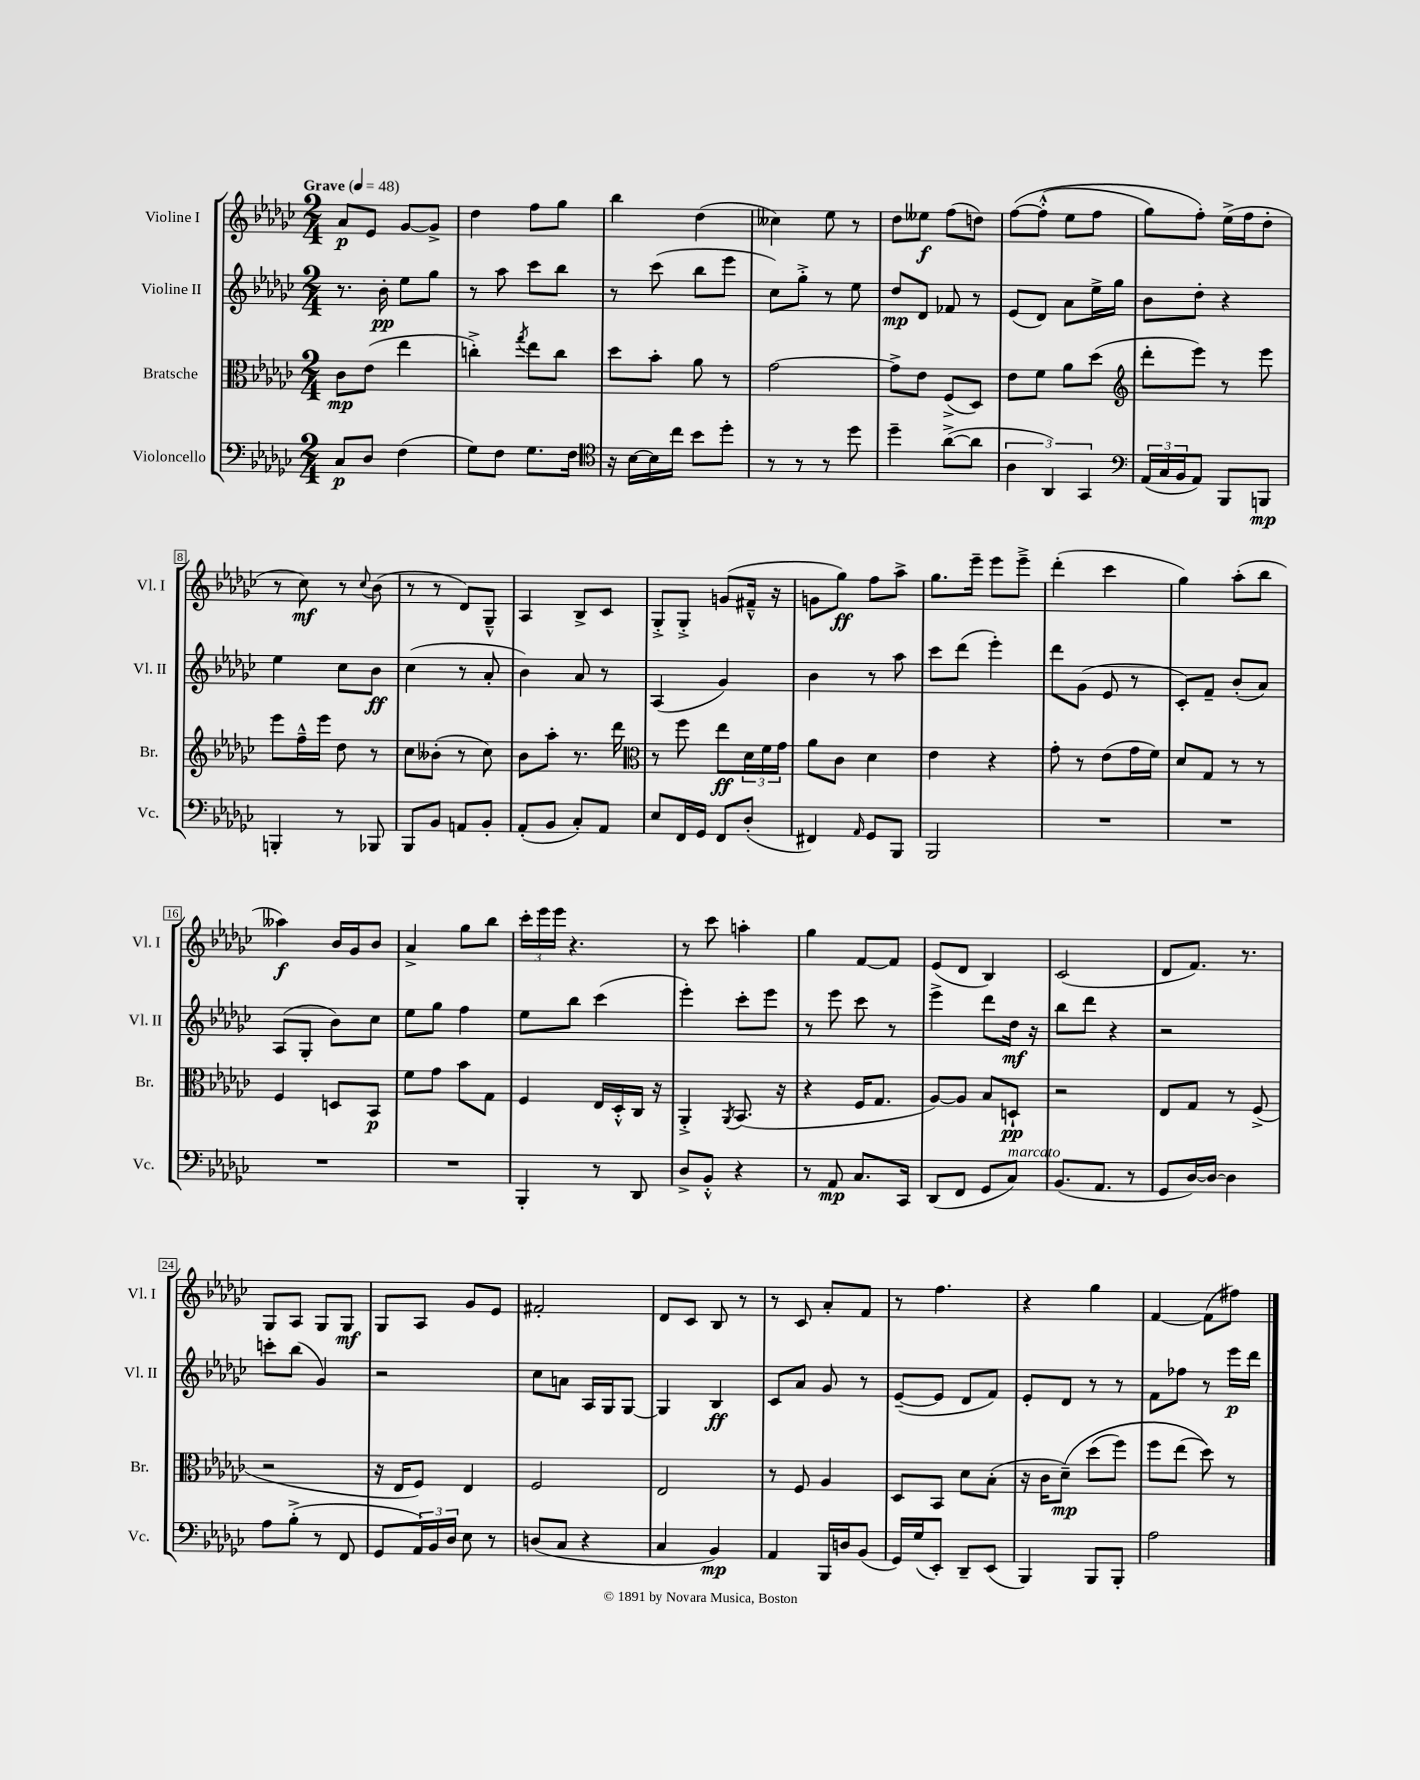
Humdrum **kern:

**kern	**kern	**kern	**kern
*staff4	*staff3	*staff2	*staff1
*clefF4	*clefC3	*clefG2	*clefG2
*k[b-e-a-d-g-c-]	*k[b-e-a-d-g-c-]	*k[b-e-a-d-g-c-]	*k[b-e-a-d-g-c-]
*M2/4	*M2/4	*M2/4	*M2/4
*MM48	*MM48	*MM48	*MM48
8C-/L	8c-\L	8.r	8a-/L
8D-/J	(8e-\J	.	8e-/J
.	.	16b-'\	.
(4F\	4ee-\	8ee-\L	[8g-/L
.	.	8gg-\J	8g-^/]J
=	=	=	=
8G-\L)	4cc'^\)	8r	4dd-\
8F\J	.	8aa-\	.
.	8qgg-/	.	.
8.G-\L	8ee-\L	8ccc-\L	8ff\L
.	8cc\J	8bb-\J	8gg-\J
16F\Jk	.	.	.
=	=	=	=
*clefC4	*	*	*
16r	8dd-\L	8r	4bb-\
[16B-\LL	.	.	.
16B-\]	8b-'\J	(8ccc-\	.
16cc-\JJ	.	.	.
8b-\L	8a-\	8bb-\L	(4dd-\
8dd-'\J	8r	8eee-\J	.
=	=	=	=
8r	[2g-\	8cc-\L)	4cc--\)
8r	.	8gg-'^\J	.
8r	.	8r	8ee-\
8dd-\	.	8ee-\	8r
=	=	=	=
4dd-~\	8g-^\]L	8dd-/L	8dd-\L
.	8e-\J	8d-/J	8ee--\J
([8a-^\L	(8F^/L	8f-/	(8ff\L
8a-\]J	8D-/J)	8r	8dd\J)
=	=	=	=
6A-\	8e-\L	(8e-/L	&([8ff\L
.	8f\J	8d-/J)	(8ff'^^\]J
6AA-/)	.	.	.
.	8a-\L	8a-\L	8ee-\L
6GG-/	.	.	.
.	(8dd-\J	16ee-^\L	8ff\J
.	.	16gg-\JJ	.
=	=	=	=
*clefF4	*clefG2	*	*
(24AA-/LL	8ddd-'\L	8b-\L	8gg-\L)
24C-/	.	.	.
24BB-/J	.	.	.
8AA-/J)	8eee-\J)	8dd-'\J	8ff'\J&)
8BBB-/L	8r	4r	(16ee-^\LL
.	.	.	16ff\J
8BBB/J	8eee-\	.	8dd-'\J
=	=	=	=
4BBB'/	8eee-\L	4ee-\	8r
.	16ff~^^\L	.	8cc-\)
.	16eee-\JJ	.	.
8r	8dd-\	8cc-\L	8r
.	.	.	8qqcc-/
8BBB-/	8r	8b-\J	(8b-\
=	=	=	=
8BBB-/L	8cc-\L	(4cc-\	8r
8BB-/J	(8b--'\J	.	8r
8AA/L	8r	8r	8d-/L)
8BB-'/J	8cc-\)	8a-'/	8G-~^^/J
=	=	=	=
(8AA-'/L	8b-\L	4b-\)	4A-/
8BB-/J	8aa-'\J	.	.
8C-'/L)	8.r	8a-/	8B-^/L
8AA-/J	.	8r	8c-/J
.	16ddd-\	.	.
=	=	=	=
*	*clefC3	*	*
8E-/L	8r	(4A-/	8G-'^/L
16FF/L	8ff\	.	8G-'^/J
16GG-/JJ	.	.	.
8FF/L	8ee-\L	4g-/)	(8g/L
(8D-'/J	24d-\L	.	16f#~^^/Jk
.	24f\	.	.
.	.	.	16r
.	24g-\JJ	.	.
=	=	=	=
4FF#/)	8a-\L	4b-\	8g\L
.	8c-\J	.	8gg-\J)
16qqAA-/	.	.	.
8GG-/L	4d-\	8r	8ff\L
8BBB-/J	.	8aa-\	8aa-^\J
=	=	=	=
2BBB-/	4e-\	8ccc-\L	8.gg-\L
.	.	(8ddd-\J	.
.	.	.	16eee-~\Jk
.	4r	4eee-'\)	8eee-\L
.	.	.	8eee-~^\J
=	=	=	=
2r	8g-'\	8ddd-\L	(4ddd-'\
.	8r	(8g-\J	.
.	(8e-\L	8e-/	4ccc-\
.	16g-\L	8r	.
.	16f\JJ)	.	.
=	=	=	=
2r	8d-/L	8c-'/L)	4gg-\)
.	8G-/J	8f~/J	.
.	8r	(8b-'/L	(8aa-'\L
.	8r	8a-/J)	8bb-\J
=	=	=	=
2r	4F/	(8A-/L	4aa--\)
.	.	8G-'/J	.
.	8D/L	8b-\L)	16b-/LL
.	.	.	16g-/J
.	8BB-/J	8cc-\J	8b-/J
=	=	=	=
2r	8f\L	8ee-\L	4a-^/
.	8g-\J	8gg-\J	.
.	8b-\L	4ff\	8gg-\L
.	8G-\J	.	8bb-\J
=	=	=	=
4BBB-'/	4F/	8ee-\L	24ccc-'\LL
.	.	.	24eee-\
.	.	.	24eee-\JJ
.	.	8bb-\J	4.r
8r	16E-/LL	(4ccc-\	.
.	16D-'^^/	.	.
8DD-/	16C-/JJ	.	.
.	16r	.	.
=	=	=	=
8D-^/L	4AA-'^/	4eee-'\)	8r
8BB-'^^/J	.	.	8ccc-\
.	8qAA-/	.	.
4r	(8.BB-/	8ccc-'\L	4aa'\
.	.	8eee-\J	.
.	16r	.	.
=	=	=	=
8r	4r	8r	4gg-\
8AA-/	.	8eee-\	.
8.C-/L	16F/LK	8ccc-\	[8f/L
.	8.G-/J	.	.
.	.	8r	8f/]J
16CC-/Jk	.	.	.
=	=	=	=
(8DD-/L	[8A-/L)	4eee-^\	(8e-/L
8FF/J	8A-/]J	.	8d-/J
8GG-/L	8B-/L	8ddd-\L	4B-/)
8C-/J)	8D`/J	16dd-\Jk	.
.	.	16r	.
=	=	=	=
(8.BB-/L	2r	8bb-\L	(2c-/
.	.	8ddd-\J	.
8.AA-/J	.	.	.
.	.	4r	.
8r	.	.	.
=	=	=	=
8GG-/L	8E-/L	2r	8d-/L
[16D-/L)	8G-/J	.	8.f/J)
16D-/_JJ	.	.	.
4D-\]	8r	.	.
.	.	.	8.r
.	(8F^/	.	.
=	=	=	=
8A-\L	2r	8ccc'\L	8G-/L
(8B-'^\J	.	(8bb-\J	8A-/J
8r	.	4g-/)	8G-/L
8FF/	.	.	8G-/J
=	=	=	=
8GG-/L	16r	2r	8G-/L
.	16E-/LK	.	.
24AA-/L)	8F/J)	.	8A-/J
24BB-/	.	.	.
24D-/JJ	.	.	.
8E-\	4E-/	.	8g-/L
8r	.	.	8e-/J
=	=	=	=
(8D/L	2F/	8cc-\L	2f#'/
8C-/J	.	8a\J	.
4r	.	16A-/LL	.
.	.	16G-/J	.
.	.	[8G-/J	.
=	=	=	=
4C-/	2E-/	4G-/]	8d-/L
.	.	.	8c-/J
4BB-/)	.	4B-/	8B-/
.	.	.	8r
=	=	=	=
4AA-/	8r	8c-/L	8r
.	8F/	8a-/J	8c-/
16BBB-/LL	4A-/	8g-/	8a-'/L
16D/J	.	.	.
(8BB-/J	.	8r	8f/J
=	=	=	=
16GG-/LL)	8D-/L	([8e-~/L	8r
(16G-/J	.	.	.
8EE-'/J)	8BB-/J	8e-/]J	4.ff\
8DD-~/L	8d-\L	8d-/L	.
(8EE-/J	(8B-'\J	8f/J)	.
=	=	=	=
4BBB-/)	16r	8e-'/L	4r
.	16c-\LK	.	.
.	&(8d-~\J)	8d-/J	.
8BBB-/L	(8dd-\L	8r	4gg-\
8BBB-'/J	8ff\J)	8r	.
=	=	=	=
2A-\	8ff\L	8f\L	[4f/
.	(8ee-\J	8ff-\J	.
.	8dd-\)&)	8r	(8f\]L
.	8r	16eee-\LL	8ff#\J)
.	.	16ddd-\JJ	.
==	==	==	==
*-	*-	*-	*-
